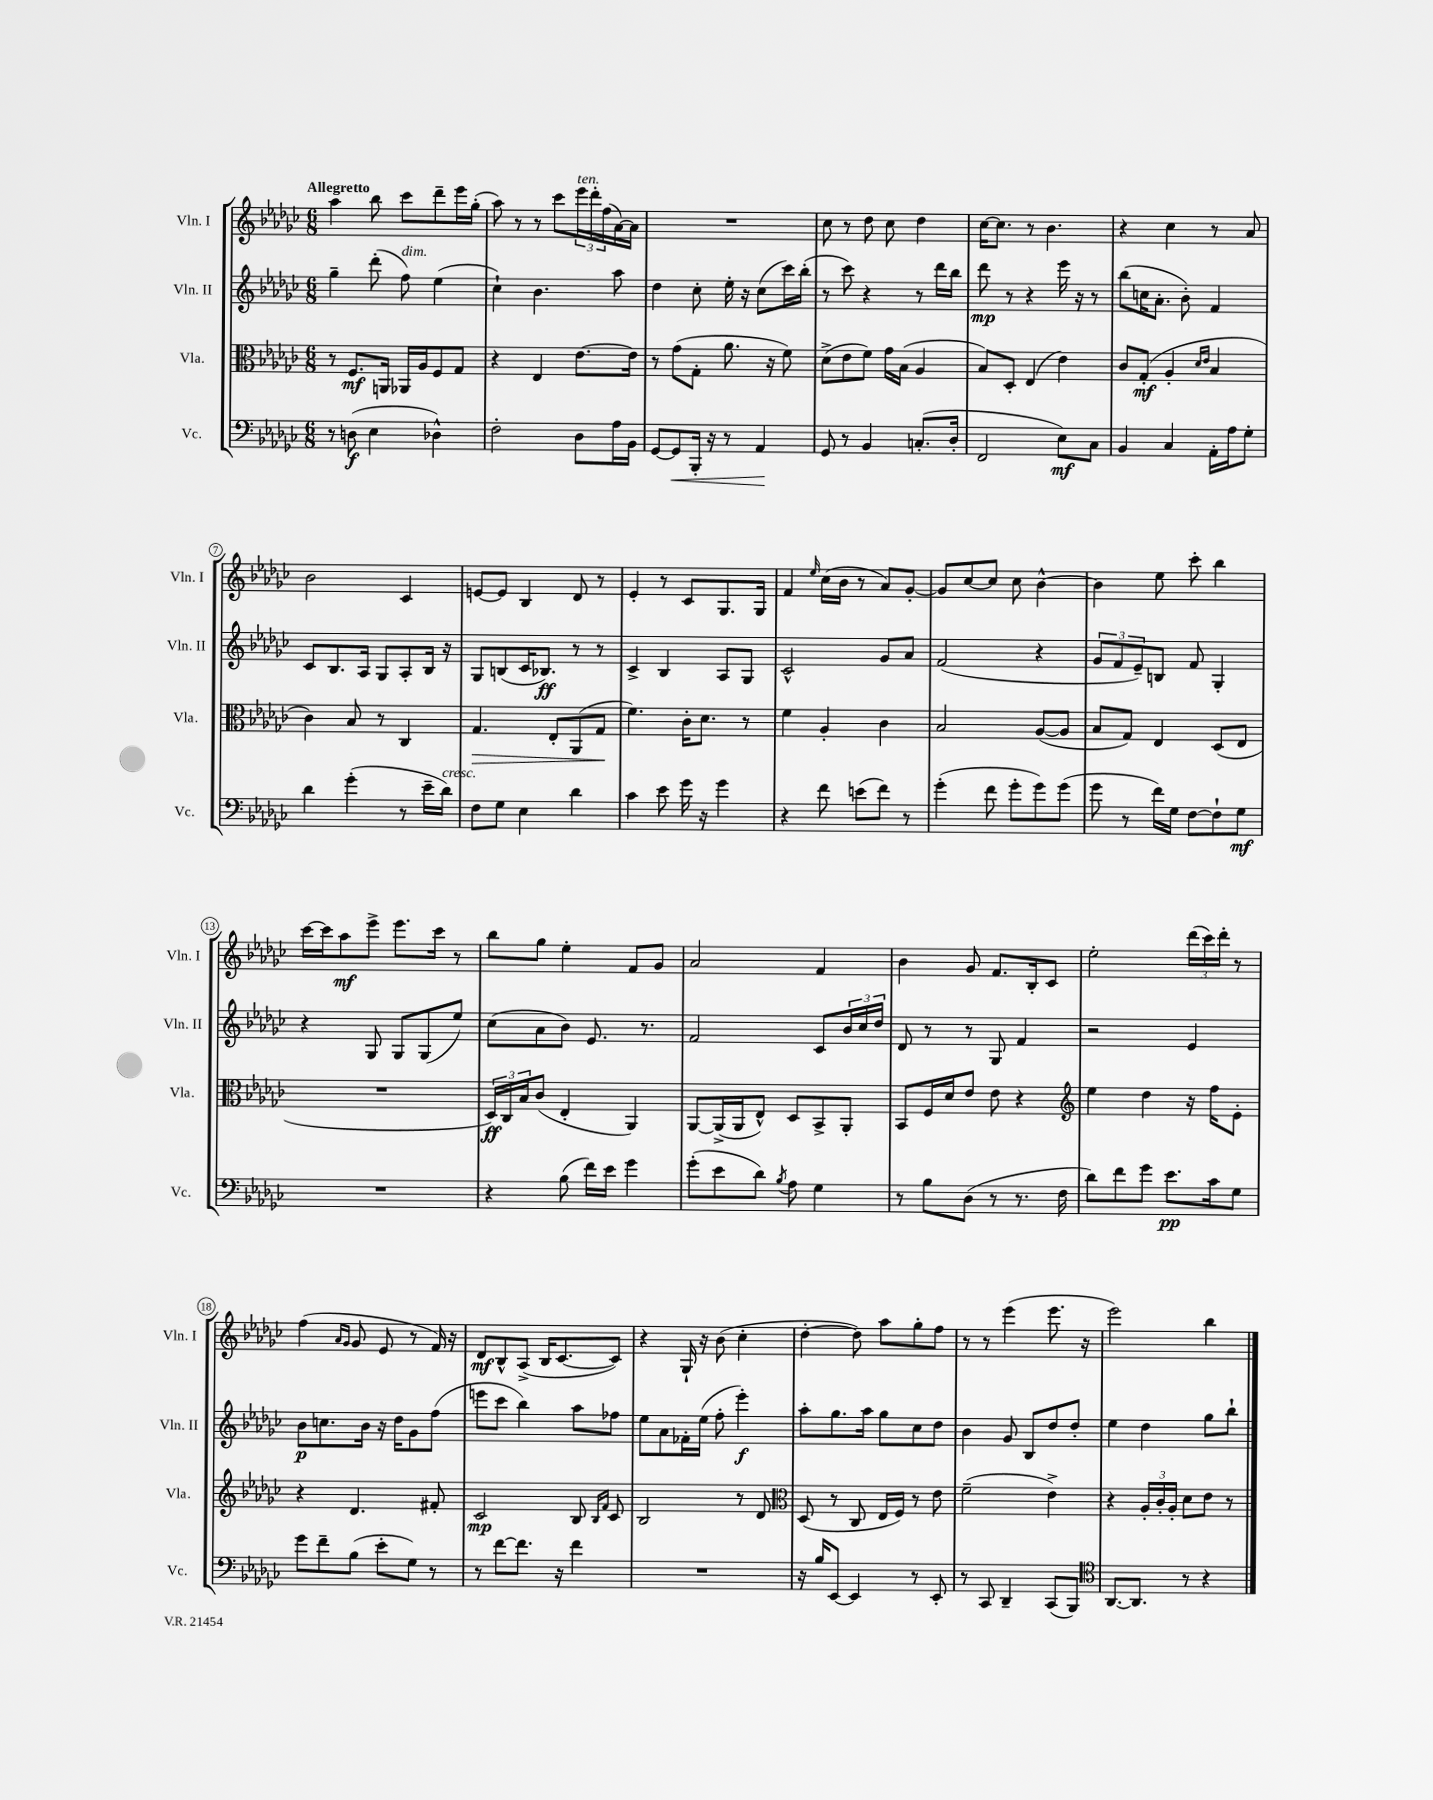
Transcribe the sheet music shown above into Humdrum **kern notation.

**kern	**dynam	**kern	**dynam	**kern	**dynam	**kern	**dynam
*part4	*part4	*part3	*part3	*part2	*part2	*part1	*part1
*staff4	*staff4	*staff3	*staff3	*staff2	*staff2	*staff1	*staff1
*I"Vc.	*	*I"Vla.	*	*I"Vln. II	*	*I"Vln. I	*
*I'Vc.	*	*I'Vla.	*	*I'Vln. II	*	*I'Vln. I	*
*clefF4	*	*clefC3	*	*clefG2	*	*clefG2	*
*k[b-e-a-d-g-c-]	*	*k[b-e-a-d-g-c-]	*	*k[b-e-a-d-g-c-]	*	*k[b-e-a-d-g-c-]	*
*M6/8	*	*M6/8	*	*M6/8	*	*M6/8	*
=1	=1	=1	=1	=1	=1	=1	=1
!	!	!	!	!	!	!LO:TX:a:B:t=Allegretto	!
8r	.	8r	.	4gg-~\	.	4aa-\	.
(8Dn\	f	8.F/L	mf	.	.	.	.
4E-\	.	.	.	(8ddd-'\	.	8bb-\	.
.	.	16AAn/Jk	.	.	.	.	.
!	!	!	!	!LO:TX:a:i:t=dim.	!	!	!
.	.	16AA-X/LL	.	8ff\)	.	8ccc-\L	.
.	.	16A-/J	.	.	.	.	.
4D-X^^\)	.	8F/	.	(4ee-\	.	8ddd-~\	.
.	.	8G-/J	.	.	.	16eee-\L	.
.	.	.	.	.	.	(16gg-'\JJ	.
=2	=2	=2	=2	=2	=2	=2	=2
2F'\	.	4r	.	4cc-`\)	.	8aa-\)	.
.	.	.	.	.	.	8r	.
.	.	4E-/	.	4.b-\	.	8r	.
.	.	.	.	.	.	8ccc-\L	.
!	!	!	!	!	!	!LO:TX:a:i:t=ten.	!
8D-\L	.	[8.e-\L	.	.	.	24eee-\L	.
.	.	.	.	.	.	24ddd-'\	.
.	.	.	.	.	.	(24ff\	.
16A-\L	.	.	.	8aa-\	.	[16a-\)	.
16BB-\JJ	.	16e-\Jk]	.	.	.	16a-\JJ]	.
=3	=3	=3	=3	=3	=3	=3	=3
[8GG-/L	.	8r	.	4dd-\	.	2.r	.
!	!LO:HP:b	!	!	!	!	!	!
8GG-/]	<	(8g-\L	.	.	.	.	.
16BBB-'/Jk	.	8G-'\J	.	8cc-'\	.	.	.
16r	.	.	.	.	.	.	.
8r	.	8.a-\	.	16ee-'\	.	.	.
.	.	.	.	16r	.	.	.
4AA-/	.	.	.	(8cc-\L	.	.	.
.	.	16r	.	.	.	.	.
.	.	8f\)	.	16ccc-\L)	.	.	.
.	.	.	.	(16bb-'\JJ	.	.	.
.	[	.	.	.	.	.	.
=4	=4	=4	=4	=4	=4	=4	=4
8GG-/	.	(8d-^\L	.	8r	.	8cc-\	.
8r	.	8e-\	.	8ccc-\)	.	8r	.
4BB-/	.	8f\J)	.	4r	.	8dd-\	.
.	.	16g-\LL	.	.	.	8cc-\	.
.	.	(16B-\JJ	.	.	.	.	.
(8.Cn'/L	.	4A-/	.	8r	.	4dd-\	.
.	.	.	.	16ddd-\LL	.	.	.
16D-'/Jk	.	.	.	16bb-\JJ	.	.	.
=5	=5	=5	=5	=5	=5	=5	=5
2FF/	.	8B-/L)	.	8ddd-\	mp	[16cc-\KL	.
.	.	.	.	.	.	8.cc-\J]	.
.	.	8D-'/J	.	8r	.	.	.
.	.	(4E-/	.	4r	.	8r	.
.	.	.	.	.	.	4.b-\	.
8E-\L)	mf	4e-\)	.	16eee-\	.	.	.
.	.	.	.	16r	.	.	.
8C-\J	.	.	.	8r	.	.	.
=6	=6	=6	=6	=6	=6	=6	=6
4BB-/	.	8c-/L	.	(8bb-\L	.	4r	.
.	.	(8G-'/J	mf	16ccn\K	.	.	.
.	.	.	.	8.a-'\J	.	.	.
4C-/	.	4A-'/	.	.	.	4cc-\	.
.	.	.	.	8b-'\)	.	.	.
.	.	16qqd-/LL	.	.	.	.	.
.	.	16qqe-/JJ	.	.	.	.	.
16AA-'\LL	.	4B-/	.	4f/	.	8r	.
16A-\J	.	.	.	.	.	.	.
8G-'\J	.	.	.	.	.	8a-/	.
!!LO:LB:g=z
=7	=7	=7	=7	=7	=7	=7	=7
4d-\	.	4c-\)	.	8c-/L	.	2b-\	.
.	.	.	.	8.B-/	.	.	.
(4g-'\	.	8B-/	.	.	.	.	.
.	.	.	.	16A-/Jk	.	.	.
.	.	8r	.	8G-/L	.	.	.
8r	.	4C-/	.	8A-'/	.	4c-/	.
16e-~\LL	.	.	.	16B-/Jk	.	.	.
!LO:TX:a:i:t=cresc.	!	!	!	!	!	!	!
16d-\JJ)	.	.	.	16r	.	.	.
=8	=8	=8	=8	=8	=8	=8	=8
!	!	!	!LO:HP:b	!	!	!	!
8F\L	.	4.G-/	>	8G-/L	.	[8en/L	.
8G-\J	.	.	.	(8Bn/	.	8e/J]	.
4E-\	.	.	.	16c-/K	.	4B-/	.
.	.	.	.	8.B-X/J)	ff	.	.
.	.	8E-'/L	.	.	.	.	.
4d-\	.	(8AA-/	.	8r	.	8d-/	.
.	.	8G-/J	.	8r	.	8r	.
.	.	.	]	.	.	.	.
=9	=9	=9	=9	=9	=9	=9	=9
4c-\	.	4.f\)	.	4c-^/	.	4e-'/	.
8e-\	.	.	.	4B-/	.	8r	.
16g-\	.	16c-'\KL	.	.	.	8c-/L	.
16r	.	8.d-\J	.	.	.	.	.
4g-\	.	.	.	8A-/L	.	8.G-/	.
.	.	8r	.	8G-/J	.	.	.
.	.	.	.	.	.	16G-/Jk	.
=10	=10	=10	=10	=10	=10	=10	=10
4r	.	4f\	.	2c-^^/	.	4f/	.
.	.	.	.	.	.	16qqee-/	.
8f\	.	4A-'/	.	.	.	(16cc-\LL	.
.	.	.	.	.	.	16b-\JJ	.
(8en\L	.	.	.	.	.	8r	.
8f\J)	.	4c-\	.	8g-/L	.	8a-/L)	.
8r	.	.	.	8a-/J	.	[8g-'/J	.
=11	=11	=11	=11	=11	=11	=11	=11
(4g-'\	.	2B-/	.	(2f/	.	8g-/L]	.
.	.	.	.	.	.	[8cc-/	.
8f\	.	.	.	.	.	8cc-/J]	.
8g-'\L	.	.	.	.	.	8cc-\	.
8g-\)	.	([8A-/L	.	4r	.	[4b-^^\	.
(8g-\J	.	8A-/J]	.	.	.	.	.
=12	=12	=12	=12	=12	=12	=12	=12
8g-\	.	8B-/L	.	12g-/L	.	4b-\]	.
.	.	.	.	12f/	.	.	.
8r	.	8G-/J)	.	.	.	.	.
.	.	.	.	12e-~/)	.	.	.
16f\LL)	.	4E-/	.	8Bn/J	.	8ee-\	.
16G-\JJ	.	.	.	.	.	.	.
[8F\L	.	.	.	8f/	.	8ccc-'\	.
8F`\]	.	(8D-/L	.	4G-'/	.	4bb-\	.
8G-\J	mf	8E-/J	.	.	.	.	.
!!LO:LB:g=z
=13	=13	=13	=13	=13	=13	=13	=13
2.r	.	2.r	.	4r	.	[16ccc-\LL	.
.	.	.	.	.	.	16ccc-\J]	.
.	.	.	.	.	.	8aa-\	mf
.	.	.	.	8G-/	.	8eee-^\J	.
.	.	.	.	8G-/L	.	8.eee-\L	.
.	.	.	.	(8G-/	.	.	.
.	.	.	.	.	.	16ccc-\Jk	.
.	.	.	.	8ee-/J)	.	8r	.
=14	=14	=14	=14	=14	=14	=14	=14
4r	.	24D-/LL)	ff	(8cc-\L	.	8bb-\L	.
.	.	24C-/	.	.	.	.	.
.	.	24B-/J	.	.	.	.	.
.	.	(8c-/J	.	8a-\	.	8gg-\J	.
(8B-\	.	4E-'/	.	8b-\J)	.	4ee-'\	.
16f\LL)	.	.	.	8.e-/	.	.	.
16e-\JJ	.	.	.	.	.	.	.
4g-\	.	4AA-/)	.	.	.	8f/L	.
.	.	.	.	8.r	.	.	.
.	.	.	.	.	.	8g-/J	.
=15	=15	=15	=15	=15	=15	=15	=15
(8g-'\L	.	[8AA-/L	.	2f/	.	2a-/	.
8e-\	.	(16AA-^/L]	.	.	.	.	.
.	.	16AA-/J	.	.	.	.	.
8d-\J)	.	8E-^^/J)	.	.	.	.	.
8qB-/	.	.	.	.	.	.	.
8A-\	.	8D-/L	.	.	.	.	.
4G-\	.	8BB-^/	.	8c-/L	.	4f/	.
.	.	8AA-'/J	.	24b-/L	.	.	.
.	.	.	.	24cc-/	.	.	.
.	.	.	.	24dd-/JJ	.	.	.
=16	=16	=16	=16	=16	=16	=16	=16
8r	.	8BB-/L	.	8d-/	.	4b-\	.
8B-\L	.	16F/L	.	8r	.	.	.
.	.	16d-/J	.	.	.	.	.
(8D-\J	.	8e-/J	.	8r	.	8g-/	.
8r	.	8e-\	.	8G-/	.	8.f/L	.
8.r	.	4r	.	4f/	.	.	.
.	.	.	.	.	.	16B-'/k	.
.	.	.	.	.	.	8c-/J	.
16F\	.	.	.	.	.	.	.
=17	=17	=17	=17	=17	=17	=17	=17
*	*	*clefG2	*	*	*	*	*
8d-\L)	.	4ee-\	.	2r	.	2ee-'\	.
8f\	.	.	.	.	.	.	.
8g-\J	.	4dd-\	.	.	.	.	.
8.e-\L	pp	.	.	.	.	.	.
.	.	16r	.	4e-/	.	(24ddd-\LL	.
.	.	.	.	.	.	24ccc-\)	.
16c-\k	.	16ff\KL	.	.	.	.	.
.	.	.	.	.	.	24ddd-'\JJ	.
8G-\J	.	8e-'\J	.	.	.	8r	.
!!LO:LB:g=z
=18	=18	=18	=18	=18	=18	=18	=18
8g-\L	.	4r	.	8b-\L	p	(4ff\	.
8f~\	.	.	.	8.ccn\	.	.	.
.	.	.	.	.	.	16qqa-/LL	.
.	.	.	.	.	.	16qqg-/JJ	.
(8B-\J	.	4.d-/	.	.	.	8g-/	.
.	.	.	.	16b-\Jk	.	.	.
8e-'\L	.	.	.	16r	.	8e-/	.
.	.	.	.	16dd-\KL	.	.	.
8G-\J)	.	.	.	8g-\	.	8r	.
8r	.	8f#X'/	.	(8ff\J	.	16f/)	.
.	.	.	.	.	.	16r	.
=19	=19	=19	=19	=19	=19	=19	=19
8r	.	2c-/	mp	8eeen\L	.	8d-/L	mf
[8f\L	.	.	.	8ccc-\J	.	8B-^^/	.
8.f\J]	.	.	.	4bb-\)	.	(8A-^/J	.
.	.	.	.	.	.	16B-/KL	.
16r	.	.	.	.	.	[8.c-/	.
4f\	.	8B-/	.	8aa-\L	.	.	.
.	.	16qqB-/LL	.	.	.	.	.
.	.	16qqf/JJ	.	.	.	.	.
.	.	8c-/	.	8ff-X\J	.	8c-/J])	.
=20	=20	=20	=20	=20	=20	=20	=20
2.r	.	2B-/	.	8ee-\L	.	4r	.
.	.	.	.	8a-\	.	.	.
.	.	.	.	16f-X'\L	.	16G-`/	.
.	.	.	.	(16ee-\JJ	.	16r	.
.	.	.	.	8ff'\	.	(8b-\	.
.	.	8r	.	4eee-'\)	f	4cc-'\	.
.	.	8d-/	.	.	.	.	.
=21	=21	=21	=21	=21	=21	=21	=21
*	*	*clefC3	*	*	*	*	*
16r	.	(8D-/	.	8aa-'\L	.	[4dd-'\	.
16B-/KL	.	.	.	.	.	.	.
[8EE-/J	.	8r	.	8.gg-\	.	.	.
4EE-/]	.	8C-/	.	.	.	8dd-\])	.
.	.	.	.	16aa-\Jk	.	.	.
.	.	16E-/LL	.	8gg-\L	.	8aa-\L	.
.	.	16F/JJ)	.	.	.	.	.
8r	.	8r	.	8cc-\	.	8gg-'\	.
8EE-'/	.	8e-\	.	8dd-\J	.	8ff\J	.
=22	=22	=22	=22	=22	=22	=22	=22
8r	.	(2f~\	.	4b-\	.	8r	.
8CC-/	.	.	.	.	.	8r	.
4DD-~/	.	.	.	8g-/	.	(4eee-\	.
.	.	.	.	8B-/L	.	.	.
(8CC-/L	.	4e-^\)	.	8dd-/	.	8.eee-\	.
8BBB-/J)	.	.	.	8dd-'/J	.	.	.
.	.	.	.	.	.	16r	.
=23	=23	=23	=23	=23	=23	=23	=23
*clefC4	*	*	*	*	*	*	*
[8.AA-/L	.	4r	.	4ee-\	.	2eee-\)	.
8.AA-/J]	.	.	.	.	.	.	.
.	.	24A-'/LL	.	4dd-\	.	.	.
.	.	24c-'/	.	.	.	.	.
.	.	24A-'/JJ	.	.	.	.	.
8r	.	8d-\L	.	.	.	.	.
4r	.	8e-\J	.	8gg-\L	.	4bb-\	.
.	.	8r	.	8bb-`\J	.	.	.
==	==	==	==	==	==	==	==
*-	*-	*-	*-	*-	*-	*-	*-
